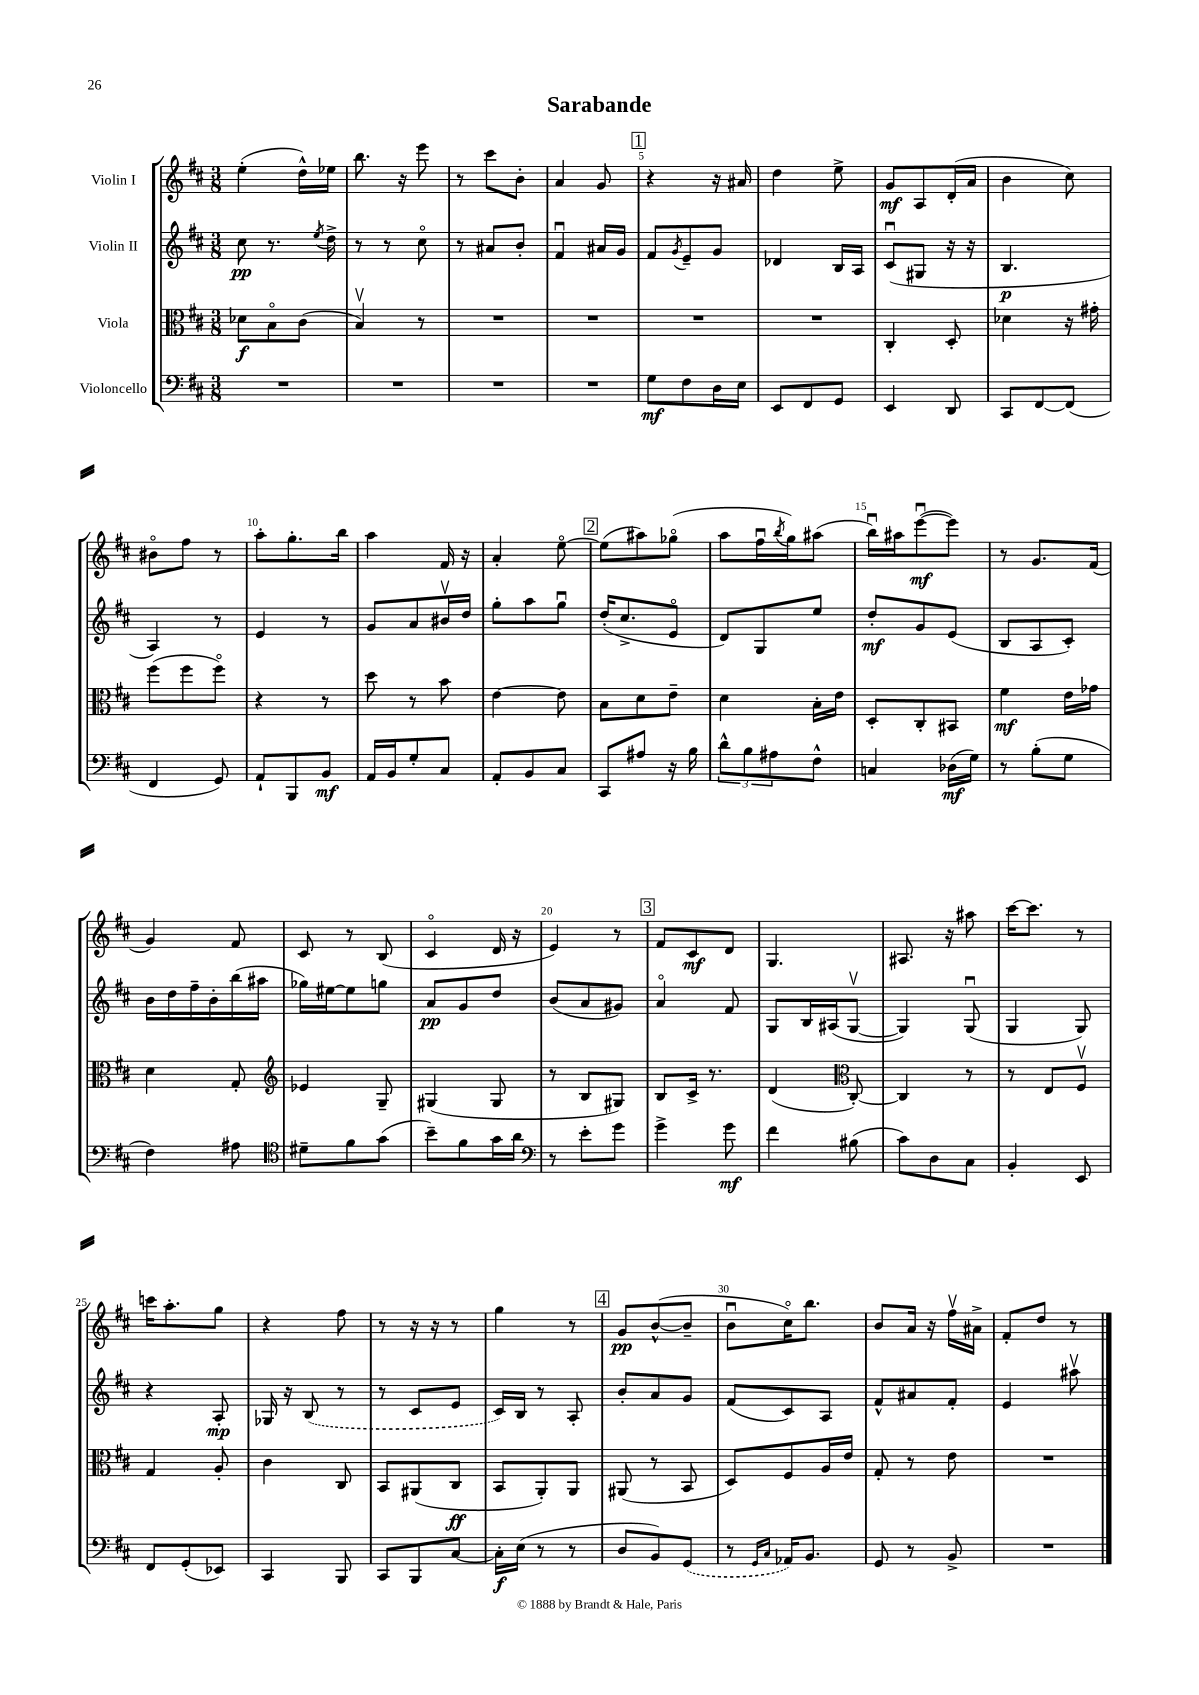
\header { title = "Sarabande" }
<<
\new StaffGroup <<
\new Staff = "s0" \with { instrumentName = "Violin I" } {
    \clef treble \key d \major \numericTimeSignature \time 3/8
    e''4-.( d''16-^) ees''16 |
    b''8. r16 e'''8 |
    r8 cis'''8 b'8-. |
    a'4 g'8 |
    \mark \markup { \box "1" } r4 r16 ais'16 |
    d''4 e''8-> |
    g'8\mf a8 d'16-.( a'16 |
    b'4 cis''8) |
    bis'8\flageolet fis''8 r8 |
    a''8-. g''8.-. b''16 |
    a''4 fis'16 r16 |
    a'4-. e''8~\flageolet |
    \mark \markup { \box "2" } e''8( ais''8) ges''8\flageolet( |
    a''8 fis''16\downbow \acciaccatura { b''8 } g''16) ais''8( |
    b''16\downbow) ais''16 e'''8~\downbow\mf( e'''8) |
    r8 g'8. fis'16( |
    g'4) fis'8 |
    cis'8 r8 b8( |
    cis'4\flageolet d'16 r16 |
    e'4) r8 |
    \mark \markup { \box "3" } fis'8 cis'8\mf d'8 |
    g4. |
    ais8. r16 ais''8 |
    cis'''16~ cis'''8. r8 |
    c'''16 a''8.-. g''8 |
    r4 fis''8 |
    r8 r16 r16 r8 |
    g''4 r8 |
    \mark \markup { \box "4" } g'8\pp b'8~-^( b'8-- |
    b'8\downbow cis''16\flageolet) b''8. |
    b'8 a'16 r16 fis''16\upbow ais'16-> |
    fis'8-. d''8 r8 \bar "|." |
}
\new Staff = "s1" \with { instrumentName = "Violin II" } {
    \clef treble \key d \major \numericTimeSignature \time 3/8
    cis''8\pp r8. \acciaccatura { e''8 } d''16-> |
    r8 r8 cis''8\flageolet |
    r8 ais'8 b'8-. |
    fis'4\downbow ais'16 g'16 |
    \mark \markup { \box "1" } fis'8 \acciaccatura { g'8 } e'8-- g'8 |
    des'4 b16 a16 |
    cis'8\downbow( gis8 r16 r16 |
    b4.\p |
    a4) r8 |
    e'4 r8 |
    g'8 a'8 bis'16\upbow d''16 |
    g''8-. a''8 g''8\downbow |
    \mark \markup { \box "2" } d''16-.( cis''8.-> e'8\flageolet |
    d'8) g8 e''8 |
    d''8-.\mf g'8 e'8( |
    b8 a8 cis'8-.) |
    b'16 d''16 fis''16-- b'16-. b''16( ais''16 |
    ges''16) eis''16~ eis''8 g''8 |
    a'8\pp g'8 d''8 |
    b'8( a'8 gis'8) |
    \mark \markup { \box "3" } a'4\flageolet fis'8 |
    g8 b16 ais16( g8~\upbow |
    g4) g8\downbow( |
    g4 g8) |
    r4 a8-.\mp |
    ges16 r16 \once \slurDashed b8( r8 |
    r8 cis'8 e'8 |
    cis'16) b16 r8 a8-. |
    \mark \markup { \box "4" } b'8-. a'8 g'8 |
    fis'8( cis'8) a8 |
    fis'8-^ ais'8 fis'8-. |
    e'4 ais''8\upbow \bar "|." |
}
\new Staff = "s2" \with { instrumentName = "Viola" } {
    \clef alto \key d \major \numericTimeSignature \time 3/8
    des'8\f b8\flageolet cis'8( |
    b4\upbow) r8 |
    R4. |
    R4. |
    \mark \markup { \box "1" } R4. |
    R4. |
    cis4-. d8-. |
    des'4 r16 gis'16-. |
    fis''8( fis''8 fis''8\flageolet) |
    r4 r8 |
    d''8 r8 b'8 |
    e'4~ e'8 |
    \mark \markup { \box "2" } b8 d'8 e'8-- |
    d'4 b16-. e'16 |
    d8-. cis8-. bis,8 |
    fis'4\mf e'16 ges'16 |
    d'4 g8-. |
    \clef treble ees'4 g8-- |
    gis4( gis8 |
    r8 b8 gis8) |
    \mark \markup { \box "3" } b8 cis'16-> r8. |
    d'4( \clef alto cis8~-.) |
    cis4 r8 |
    r8 e8 fis8\upbow |
    g4 a8-. |
    cis'4 cis8 |
    b,8 ais,8( cis8\ff |
    b,8 a,8-.) a,8 |
    \mark \markup { \box "4" } ais,8( r8 b,8 |
    d8) fis8 a16 e'16 |
    g8-. r8 e'8 |
    R4. \bar "|." |
}
\new Staff = "s3" \with { instrumentName = "Violoncello" } {
    \clef bass \key d \major \numericTimeSignature \time 3/8
    R4. |
    R4. |
    R4. |
    R4. |
    \mark \markup { \box "1" } g8\mf fis8 d16 e16 |
    e,8 fis,8 g,8 |
    e,4 d,8 |
    cis,8 fis,8~ fis,8( |
    fis,4 g,8) |
    a,8-! b,,8 b,8\mf |
    a,16 b,16 g8-. cis8 |
    a,8-. b,8 cis8 |
    \mark \markup { \box "2" } cis,8 ais8 r16 b16 |
    \tuplet 3/2 { d'8-^ b8 ais8 } fis8-^ |
    c4 des16\mf( g16) |
    r8 b8-.( g8 |
    fis4) ais8 |
    \clef tenor dis'8-- fis'8 g'8( |
    b'8--) fis'8 g'16 a'16 |
    \clef bass r8 e'8-. g'8 |
    \mark \markup { \box "3" } g'4-> g'8\mf |
    fis'4 bis8( |
    cis'8) d8 cis8 |
    b,4-. e,8 |
    fis,8 g,8-.( ees,8) |
    cis,4 b,,8 |
    cis,8 b,,8 cis8~ |
    cis16-.\f e16( r8 r8 |
    \mark \markup { \box "4" } d8 b,8) \once \slurDashed g,8( |
    r8 \grace { g,16 cis16 } aes,16) b,8. |
    g,8 r8 b,8-> |
    R4. \bar "|." |
}
>>
>>
\layout { \context { \Score \override BarNumber.break-visibility = ##(#f #t #t) barNumberVisibility = #(every-nth-bar-number-visible 5) } }
